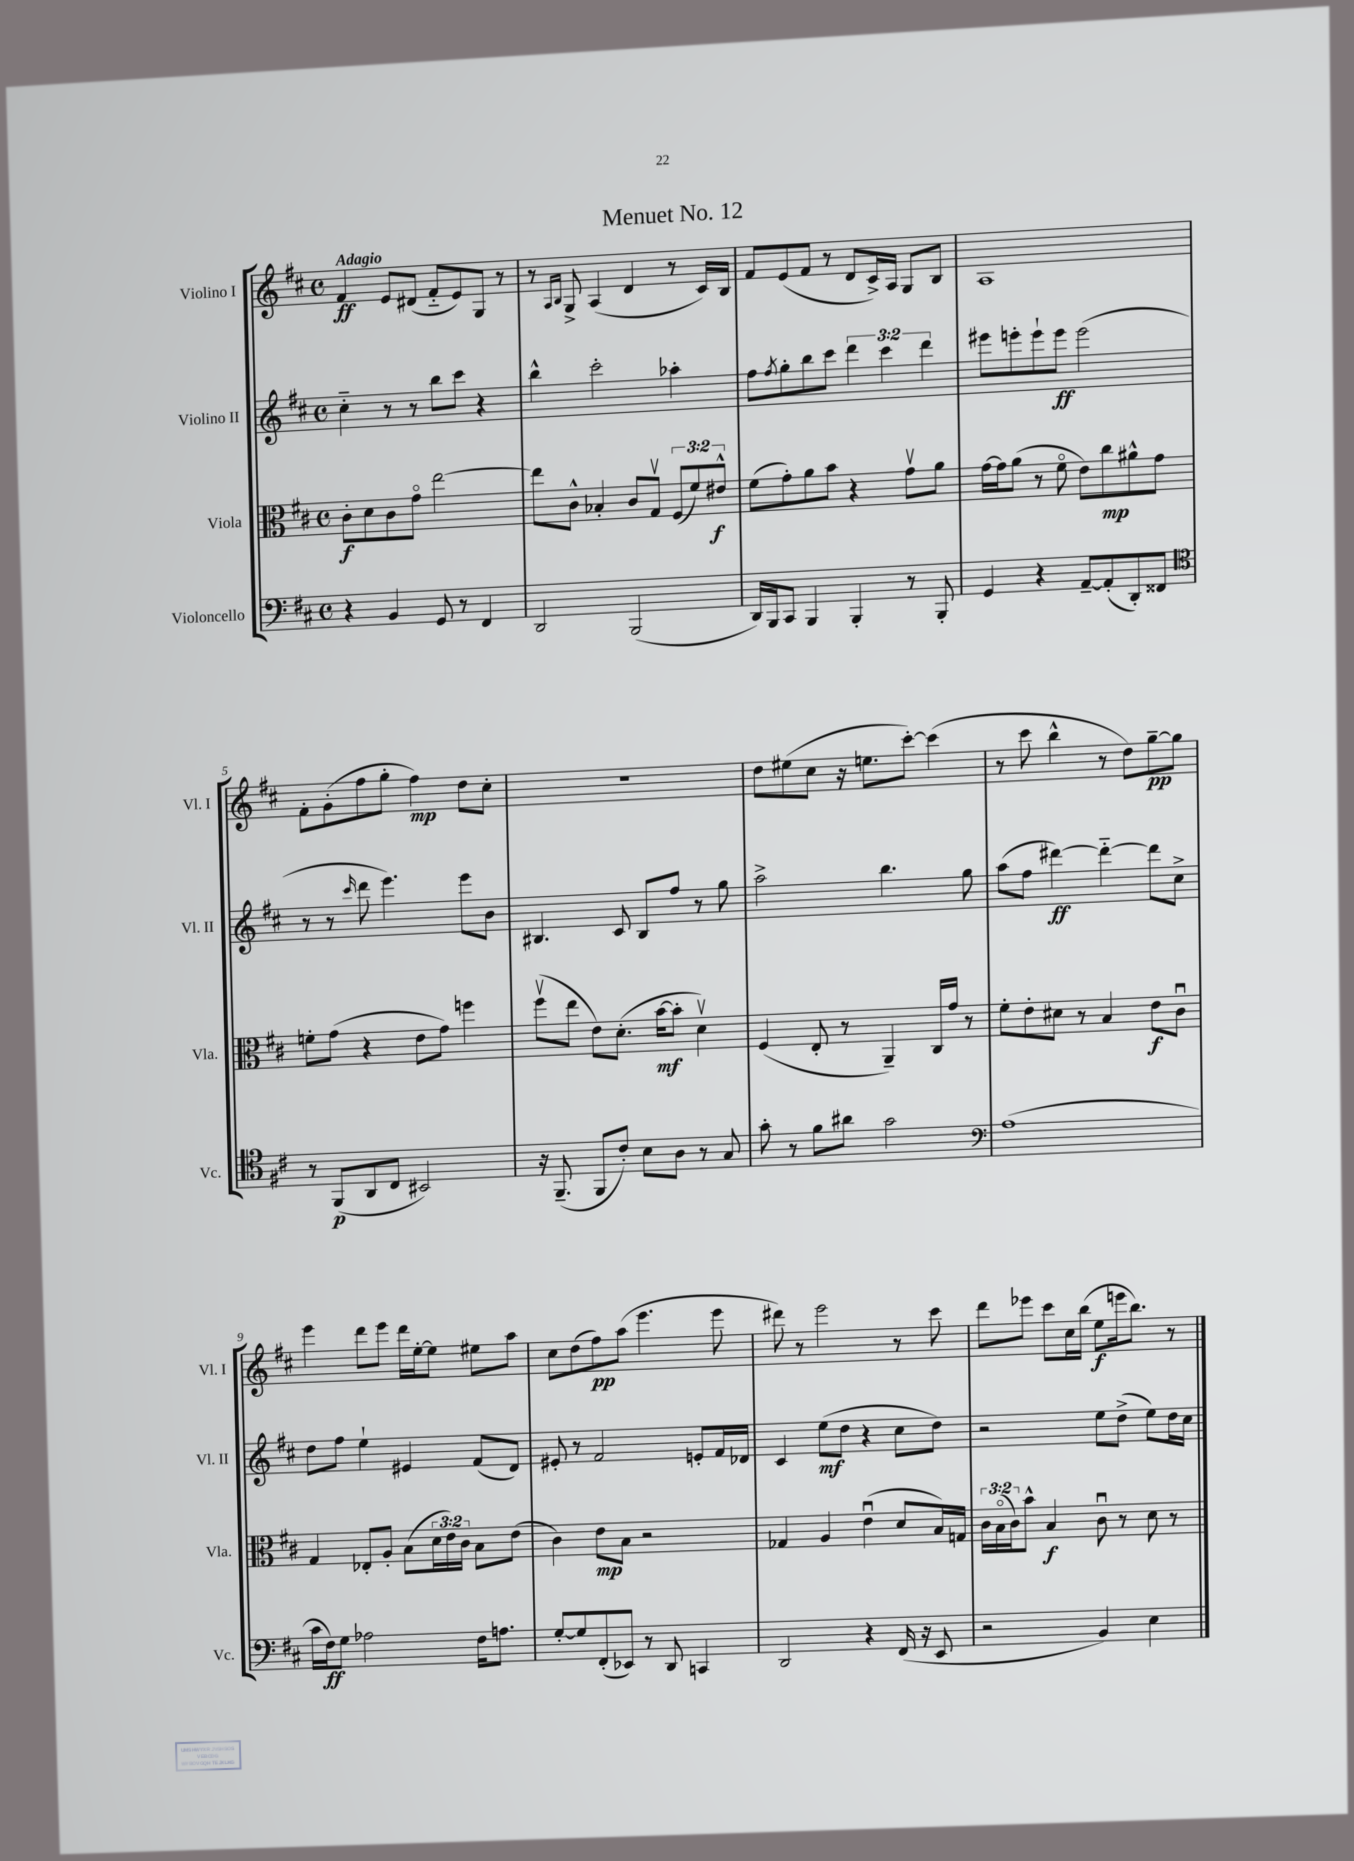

**kern	**dynam	**kern	**dynam	**kern	**dynam	**kern	**dynam
*part4	*part4	*part3	*part3	*part2	*part2	*part1	*part1
*staff4	*staff4	*staff3	*staff3	*staff2	*staff2	*staff1	*staff1
*I"Violoncello	*	*I"Viola	*	*I"Violino II	*	*I"Violino I	*
*I'Vc.	*	*I'Vla.	*	*I'Vl. II	*	*I'Vl. I	*
*clefF4	*	*clefC3	*	*clefG2	*	*clefG2	*
*k[f#c#]	*	*k[f#c#]	*	*k[f#c#]	*	*k[f#c#]	*
*M4/4	*	*M4/4	*	*M4/4	*	*M4/4	*
*met(c)	*	*met(c)	*	*met(c)	*	*met(c)	*
=1	=1	=1	=1	=1	=1	=1	=1
!	!	!	!	!	!	!LO:TX:a:B:t=Adagio	!
4r	.	8c#'\L	f	4cc#\	.	4f#/	ff
.	.	8d\	.	.	.	.	.
4BB/	.	8c#\	.	8r	.	8e/L	.
.	.	8g\J	.	8r	.	(8d#X/J	.
8GG/	.	[2ee\	.	8bb\L	.	8f#/L	.
8r	.	.	.	8ccc#\J	.	8e/)	.
4FF#/	.	.	.	4r	.	8G/J	.
.	.	.	.	.	.	8r	.
=2	=2	=2	=2	=2	=2	=2	=2
2DD/	.	8ee\L]	.	4bb^^\	.	8r	.
.	.	.	.	.	.	16qqA/LL	.
.	.	.	.	.	.	16qqB/JJ	.
.	.	8c#^^\J	.	.	.	8G^/	.
.	.	4B-X'/	.	2ccc#'\	.	(4A/	.
(2BBB/	.	8c#/L	.	.	.	4d/	.
.	.	8Gv/J	.	.	.	.	.
.	.	(12F#/L	.	4aa-X'\	.	8r	.
.	.	12f#/)	.	.	.	.	.
.	.	.	.	.	.	16c#/LL)	.
.	.	12e#X^^/J	f	.	.	.	.
.	.	.	.	.	.	16B/JJ	.
=3	=3	=3	=3	=3	=3	=3	=3
16DD/LL)	.	(8f#\L	.	8ff#\L	.	8f#/L	.
16BBB/J	.	.	.	.	.	.	.
.	.	.	.	8qff#/	.	.	.
8CC#/J	.	8g'\)	.	8gg'\	.	(8e/	.
4BBB/	.	8a\	.	8bb\	.	8f#/J	.
.	.	8b\J	.	8ccc#\J	.	8r	.
4BBB'/	.	4r	.	6ddd\	.	8d/L	.
.	.	.	.	.	.	16c#^/L)	.
.	.	.	.	6ccc#\	.	.	.
.	.	.	.	.	.	16A/JJ	.
8r	.	8gv\L	.	.	.	8G/L	.
.	.	.	.	6ddd\	.	.	.
8BBB'/	.	8a\J	.	.	.	8B/J	.
=4	=4	=4	=4	=4	=4	=4	=4
4GG/	.	[16g\LL	.	8eee#X\L	.	1A	.
.	.	16g\J]	.	.	.	.	.
.	.	(8a\J	.	8eeen'\	.	.	.
4r	.	8r	.	8eee`\	.	.	.
.	.	8f#\	.	8eee\J	ff	.	.
[8AA~/L	.	8e\L)	.	(2eee\	.	.	.
(8AA'/]	.	8cc#\	mp	.	.	.	.
8DD'/)	.	8a#X^^\	.	.	.	.	.
8FF##X/J	.	8g\J	.	.	.	.	.
!!LO:LB:g=z
=5	=5	=5	=5	=5	=5	=5	=5
*clefC4	*	*	*	*	*	*	*
8r	.	8fn'\L	.	8r	.	8f#'\L	.
(8FF#/L	p	(8g\J	.	8r	.	(8g'\	.
.	.	.	.	16qqccc#/	.	.	.
8AA/	.	4r	.	8ddd\	.	8ff#\	.
8C#/J	.	.	.	4.eee\)	.	8gg'\J	.
2BB#X/)	.	8e\L	.	.	.	4ff#\)	mp
.	.	8g\J)	.	.	.	.	.
.	.	4ffn\	.	8eee\L	.	8dd\L	.
.	.	.	.	8b\J	.	8cc#'\J	.
=6	=6	=6	=6	=6	=6	=6	=6
16r	.	(8ff#v\L	.	4.B#X/	.	1r	.
(8.FF#~/	.	.	.	.	.	.	.
.	.	8ee\J	.	.	.	.	.
8FF#/L	.	8e\L)	.	.	.	.	.
8c#'/J)	.	(8.d'\J	.	8c#/	.	.	.
8B\L	.	.	.	8B#/L	.	.	.
.	.	[16b\KL	mf	.	.	.	.
8A\J	.	8b'\J]	.	8ff#/J	.	.	.
8r	.	4dv\)	.	8r	.	.	.
8G/	.	.	.	8gg\	.	.	.
=7	=7	=7	=7	=7	=7	=7	=7
8g'\	.	(4F#/	.	2aa^\	.	8dd\L	.
8r	.	.	.	.	.	(8ee#X\	.
8f#\L	.	8E'/	.	.	.	8cc#\J	.
8a#X\J	.	8r	.	.	.	16r	.
.	.	.	.	.	.	8.een\L	.
2g\	.	4AA~/)	.	4.bb\	.	.	.
.	.	.	.	.	.	[8ccc#'\J)	.
.	.	16C#/LL	.	.	.	(4ccc#\]	.
.	.	16g/JJ	.	.	.	.	.
.	.	8r	.	8gg\	.	.	.
=8	=8	=8	=8	=8	=8	=8	=8
*clefF4	*	*	*	*	*	*	*
(1A	.	8f#'\L	.	(8aa\L	.	8r	.
.	.	8e'\	.	8ff#\J	.	8ccc#\	.
.	.	8d#X\J	.	[4ddd#X\)	ff	4bb^^\	.
.	.	8r	.	.	.	.	.
.	.	4B/	.	4ddd#\_	.	8r	.
.	.	.	.	.	.	8dd\L)	.
.	.	8e\L	f	8ddd#\L]	.	[8gg~\	pp
.	.	8c#u\J	.	8cc#^\J	.	8gg\J]	.
!!LO:LB:g=z
=9	=9	=9	=9	=9	=9	=9	=9
16c#\LL	.	4G/	.	8dd\L	.	4eee\	.
16F#\J)	ff	.	.	.	.	.	.
8G\J	.	.	.	8ff#\J	.	.	.
2A-X\	.	8E-X'/L	.	4ee`\	.	8ddd\L	.
.	.	8A'/J	.	.	.	8eee\J	.
.	.	(8B\L	.	4e#X/	.	16ddd\LL	.
.	.	.	.	.	.	[16ee'\J	.
.	.	24d\L	.	.	.	8ee\J]	.
.	.	24e\)	.	.	.	.	.
.	.	24c#\JJ	.	.	.	.	.
16F#\KL	.	8B\L	.	(8f#/L	.	8ee#X\L	.
8.An\J	.	.	.	.	.	.	.
.	.	(8e\J	.	8d/J)	.	8aa\J	.
=10	=10	=10	=10	=10	=10	=10	=10
[8G'/L	.	4c#\)	.	8e#X'/	.	8cc#\L	.
8G/]	.	.	.	8r	.	(8dd\	.
(8FF#'/	.	8e\L	mp	2f#/	.	8ff#\)	pp
8EE-X/J)	.	8B\J	.	.	.	(8aa\J	.
8r	.	2r	.	.	.	4.eee\	.
8DD/	.	.	.	.	.	.	.
4CCn/	.	.	.	8en'/L	.	.	.
.	.	.	.	16f#/L	.	8eee\	.
.	.	.	.	16d-X/JJ	.	.	.
=11	=11	=11	=11	=11	=11	=11	=11
2DD/	.	4G-X/	.	4c#/	.	8ddd#X\)	.
.	.	.	.	.	.	8r	.
.	.	4A/	.	(8ee\L	mf	2eee\	.
.	.	.	.	8dd\J	.	.	.
4r	.	(4eu\	.	4r	.	.	.
(16FF#/	.	8d/L	.	8cc#\L	.	8r	.
16r	.	.	.	.	.	.	.
8EE/	.	16B/L)	.	8dd\J)	.	8ccc#\	.
.	.	16Gn/JJ	.	.	.	.	.
=12	=12	=12	=12	=12	=12	=12	=12
2r	.	24c#\LL	.	2r	.	8ddd\L	.
.	.	(24B\	.	.	.	.	.
.	.	24c#\J)	.	.	.	.	.
.	.	8b^^\J	.	.	.	8eee-X\J	.
.	.	4B/	f	.	.	8ccc#\L	.
.	.	.	.	.	.	16cc#\L	.
.	.	.	.	.	.	(16bb\JJ	.
4BB/)	.	8c#u\	.	8ee\L	.	8ee\L	f
.	.	8r	.	(8dd^\J	.	16eeen\k	.
.	.	.	.	.	.	8.bb\J)	.
4E\	.	8d\	.	8ee\L)	.	.	.
.	.	8r	.	16dd\L	.	8r	.
.	.	.	.	16cc#\JJ	.	.	.
==	==	==	==	==	==	==	==
*-	*-	*-	*-	*-	*-	*-	*-
